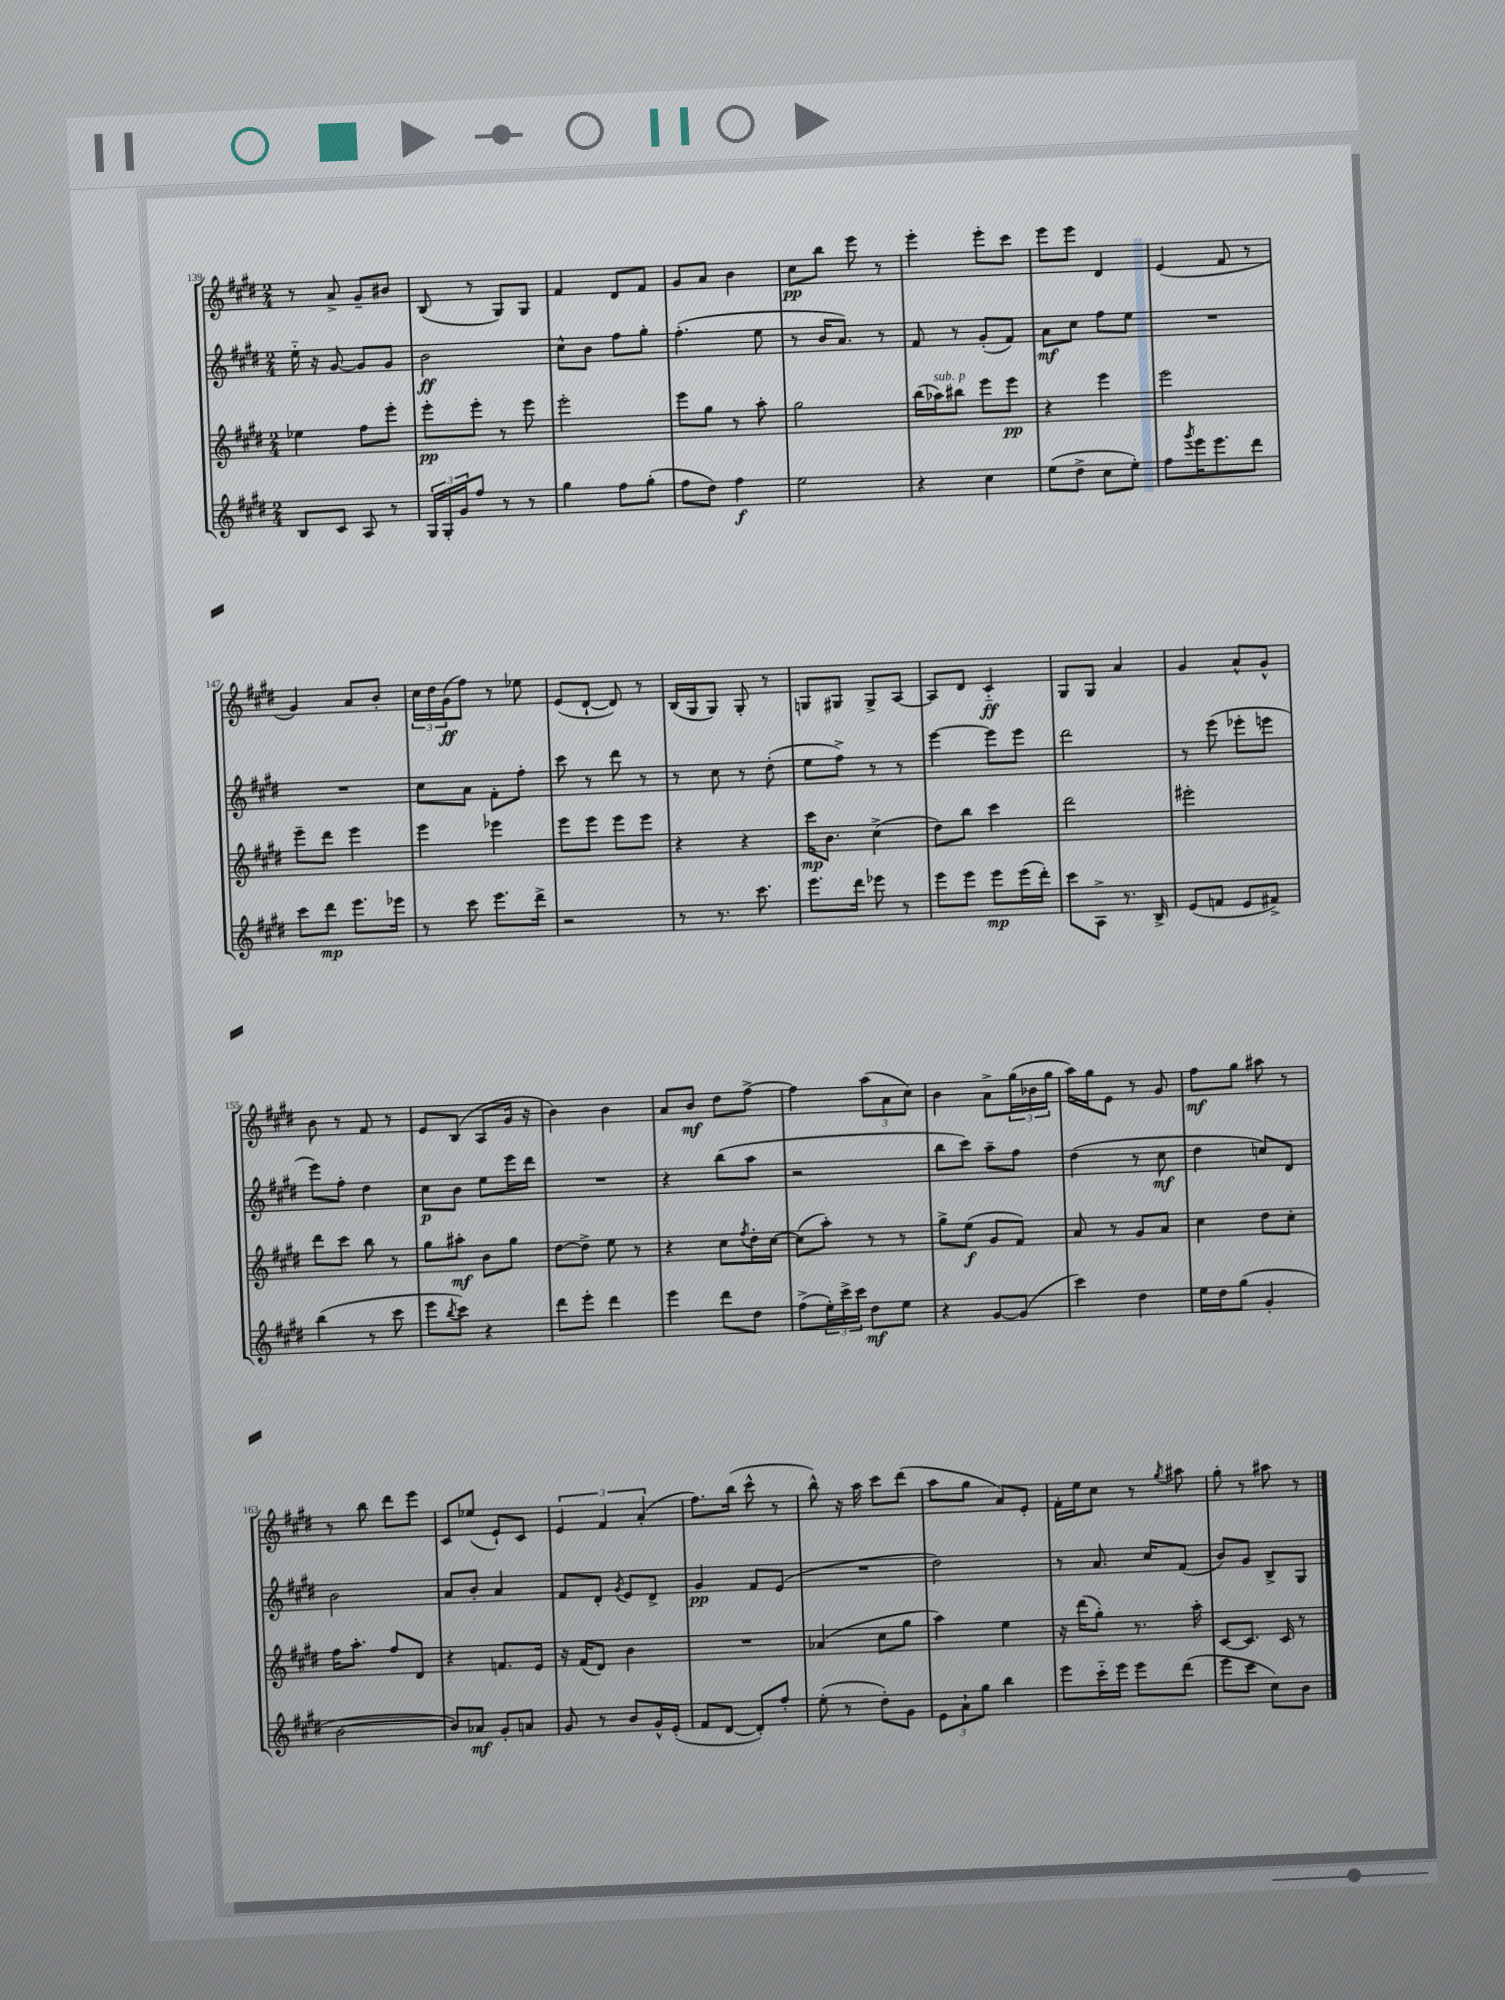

**kern	**kern	**kern	**kern
*staff4	*staff3	*staff2	*staff1
*clefG2	*clefG2	*clefG2	*clefG2
*k[f#c#g#d#]	*k[f#c#g#d#]	*k[f#c#g#d#]	*k[f#c#g#d#]
*M2/4	*M2/4	*M2/4	*M2/4
8B	4ee-	16ee'~	8r
.	.	16r	.
8c#	.	[8g#	8a^
8A	8ff#	8g#]	8g#~
8r	8eee'	8g#	8b#
=	=	=	=
24G#	8eee'	2b	(8B
24G#'	.	.	.
24g#	.	.	.
8ff#	8eee'	.	8r
8r	8r	.	8G#)
8r	8eee	.	8G#
=	=	=	=
4gg#	2eee'	8cc#^^	4f#
.	.	8b	.
8ff#	.	8ff#	8d#
(8gg#'	.	8gg#'	8f#
=	=	=	=
8ff#	8eee	(4.ff#'	8g#
8dd#)	8gg#	.	8a
4ff#	8r	.	4b
.	8aa'	8ee	.
=	=	=	=
2ee	2gg#	8r	8cc#
.	.	16b	8bb
.	.	8.a)	.
.	.	.	8eee
.	.	8r	8r
=	=	=	=
4r	(16bb	8f#	4eee'
.	16aa-)	.	.
.	8bb#	8r	.
4cc#	8eee	(8g#'	8eee'
.	8eee	8f#)	8ccc#
=	=	=	=
(8ee	4r	8a	8eee
8dd#^	.	8cc#	8eee
8cc#	4eee	8ff#	4d#
8ee')	.	8ee	.
=	=	=	=
8ff#	2eee	2r	(4e
8qggg#	.	.	.
16eee	.	.	.
8.eee	.	.	.
.	.	.	8f#
8ddd#	.	.	8r
=	=	=	=
8ccc#	8eee~	2r	4g#)
8ddd#	8ddd#	.	.
8.eee	4eee	.	8a
.	.	.	8b'
16eee-	.	.	.
=	=	=	=
8r	4eee	8cc#	24cc#
.	.	.	24dd#
.	.	.	(24g#
8ccc#	.	8a	8ff#)
8.eee	4eee-	8f#'	8r
.	.	8ff#'	8ee-
16ddd#^	.	.	.
=	=	=	=
2r	8eee	8ccc#	(8e
.	8eee	8r	[8d#`
.	8eee	8ddd#	8d#])
.	8eee	8r	8r
=	=	=	=
8r	4r	8r	(16B
.	.	.	16G#
8.r	.	8cc#	8G#)
.	4r	8r	8G#'
8.ccc#	.	.	.
.	.	(8dd#'	8r
=	=	=	=
8.eee	16ccc#	8ee	8G
.	8.b	.	.
.	.	8ff#^)	8G#
16ddd#	.	.	.
8eee-	(4cc#^	8r	8G#^
8r	.	8r	[8A
=	=	=	=
8eee	8dd#)	[4eee	8A]
8eee	8bb	.	8d#
8eee	4ccc#	8eee]	4c#'~
(16eee	.	8eee	.
16ddd#')	.	.	.
=	=	=	=
8ccc#	2ddd#	2ddd#	8G#
8A^	.	.	8G#
8.r	.	.	4a
16B^	.	.	.
=	=	=	=
(8e	2eee#'	8r	4g#
8f	.	(8eee	.
8e	.	8eee-'	8a^^
8f#^)	.	8eee	8g#^^
=	=	=	=
(4bb	8ddd#	8eee)	8b
.	8ccc#	8ff#'	8r
8r	8bb	4dd#	8f#
8ccc#	8r	.	8r
=	=	=	=
8eee	8gg#	8cc#	8e
8qbb	.	.	.
8ccc#)	8aa#'	8b	(8B
4r	8b	8ee	8A
.	8gg#	16eee	16g#
.	.	16ddd#	16r
=	=	=	=
8ddd#	[8dd#	2r	4b)
8eee'	8dd#^]	.	.
4ddd#	8ee	.	4b
.	8r	.	.
=	=	=	=
4eee	4r	4r	8a
.	.	.	8b
8ddd#	8cc#	(8bb	8dd#
.	8qff#	.	.
8dd#	16dd#'	8aa	[8ff#^
.	[16cc#	.	.
=	=	=	=
(8ff#^	(8cc#]	2r	4ff#]
24ee')	8aa')	.	.
24ccc#^	.	.	.
24ccc#	.	.	.
8dd#	8r	.	(12aa
.	.	.	12a
8ee	8r	.	.
.	.	.	12cc#)
=	=	=	=
4r	8gg#^	8bb	4b
.	(8ee	8ccc#)	.
[8g#	8g#	8aa~	8a^
(8g#]	8f#)	8ff#	(24gg#
.	.	.	24b-
.	.	.	24gg#
=	=	=	=
4ccc#)	8a	(4dd#	16aa)
.	.	.	16gg#
.	8r	.	8e
4dd#	8g#	8r	8r
.	8a	8cc#	8g#
=	=	=	=
16ee	4cc#	4dd#	8ff#
16dd#	.	.	.
(8gg#	.	.	8gg#
4g#'	8dd#	8cc)	8aa#
.	8cc#'	8d#	8r
=	=	=	=
[2b	16ff#	2b	8r
.	8.aa'	.	.
.	.	.	8bb
.	8ff#	.	8ddd#
.	8d#	.	8eee
=	=	=	=
8b])	4r	8a	8c#
8a-	.	8b'	(8ee-
8g#'	8.f	4a	8e`)
8a	.	.	8c#
.	16e	.	.
=	=	=	=
8g#	16r	8f#	6e
.	(16f#	.	.
8r	8d#)	8d#'	.
.	.	.	6f#
.	.	8qg#	.
8b	4b	8e	.
.	.	.	(6a'
16g#^^	.	8d#^	.
(16e'	.	.	.
=	=	=	=
8f#	2r	4g#	8.ff#)
[8d#	.	.	.
.	.	.	(16bb
8d#'])	.	8f#	8ccc#^^
8ff#'	.	(8e	8r
=	=	=	=
(8ee'	(4a-	2r	8bb^^)
8r	.	.	16r
.	.	.	16aa
8dd#')	8cc#	.	8ccc#
8g#	8gg#	.	(8ddd#
=	=	=	=
12e	4aa)	2dd#)	8aa
12a`	.	.	.
.	.	.	8gg#
12gg#	.	.	.
4bb	4ee	.	8a)
.	.	.	8e'
=	=	=	=
8eee	16r	8r	16f#'
.	(16ddd#	.	16ee
16ccc#'~	8gg#')	8.a	8cc#
16eee	.	.	.
8eee	8.r	.	8r
.	.	16cc#	.
.	.	.	8qgg#
(8ddd#	.	(8f#	8aa#
.	16aa'	.	.
=	=	=	=
8eee	[8c#	8b)	8gg#'
8ccc#	8.c#]	8g#	8r
8cc#)	.	8B^	8aa#
.	16c#	.	.
8b	8r	8G#	8r
==	==	==	==
*-	*-	*-	*-
